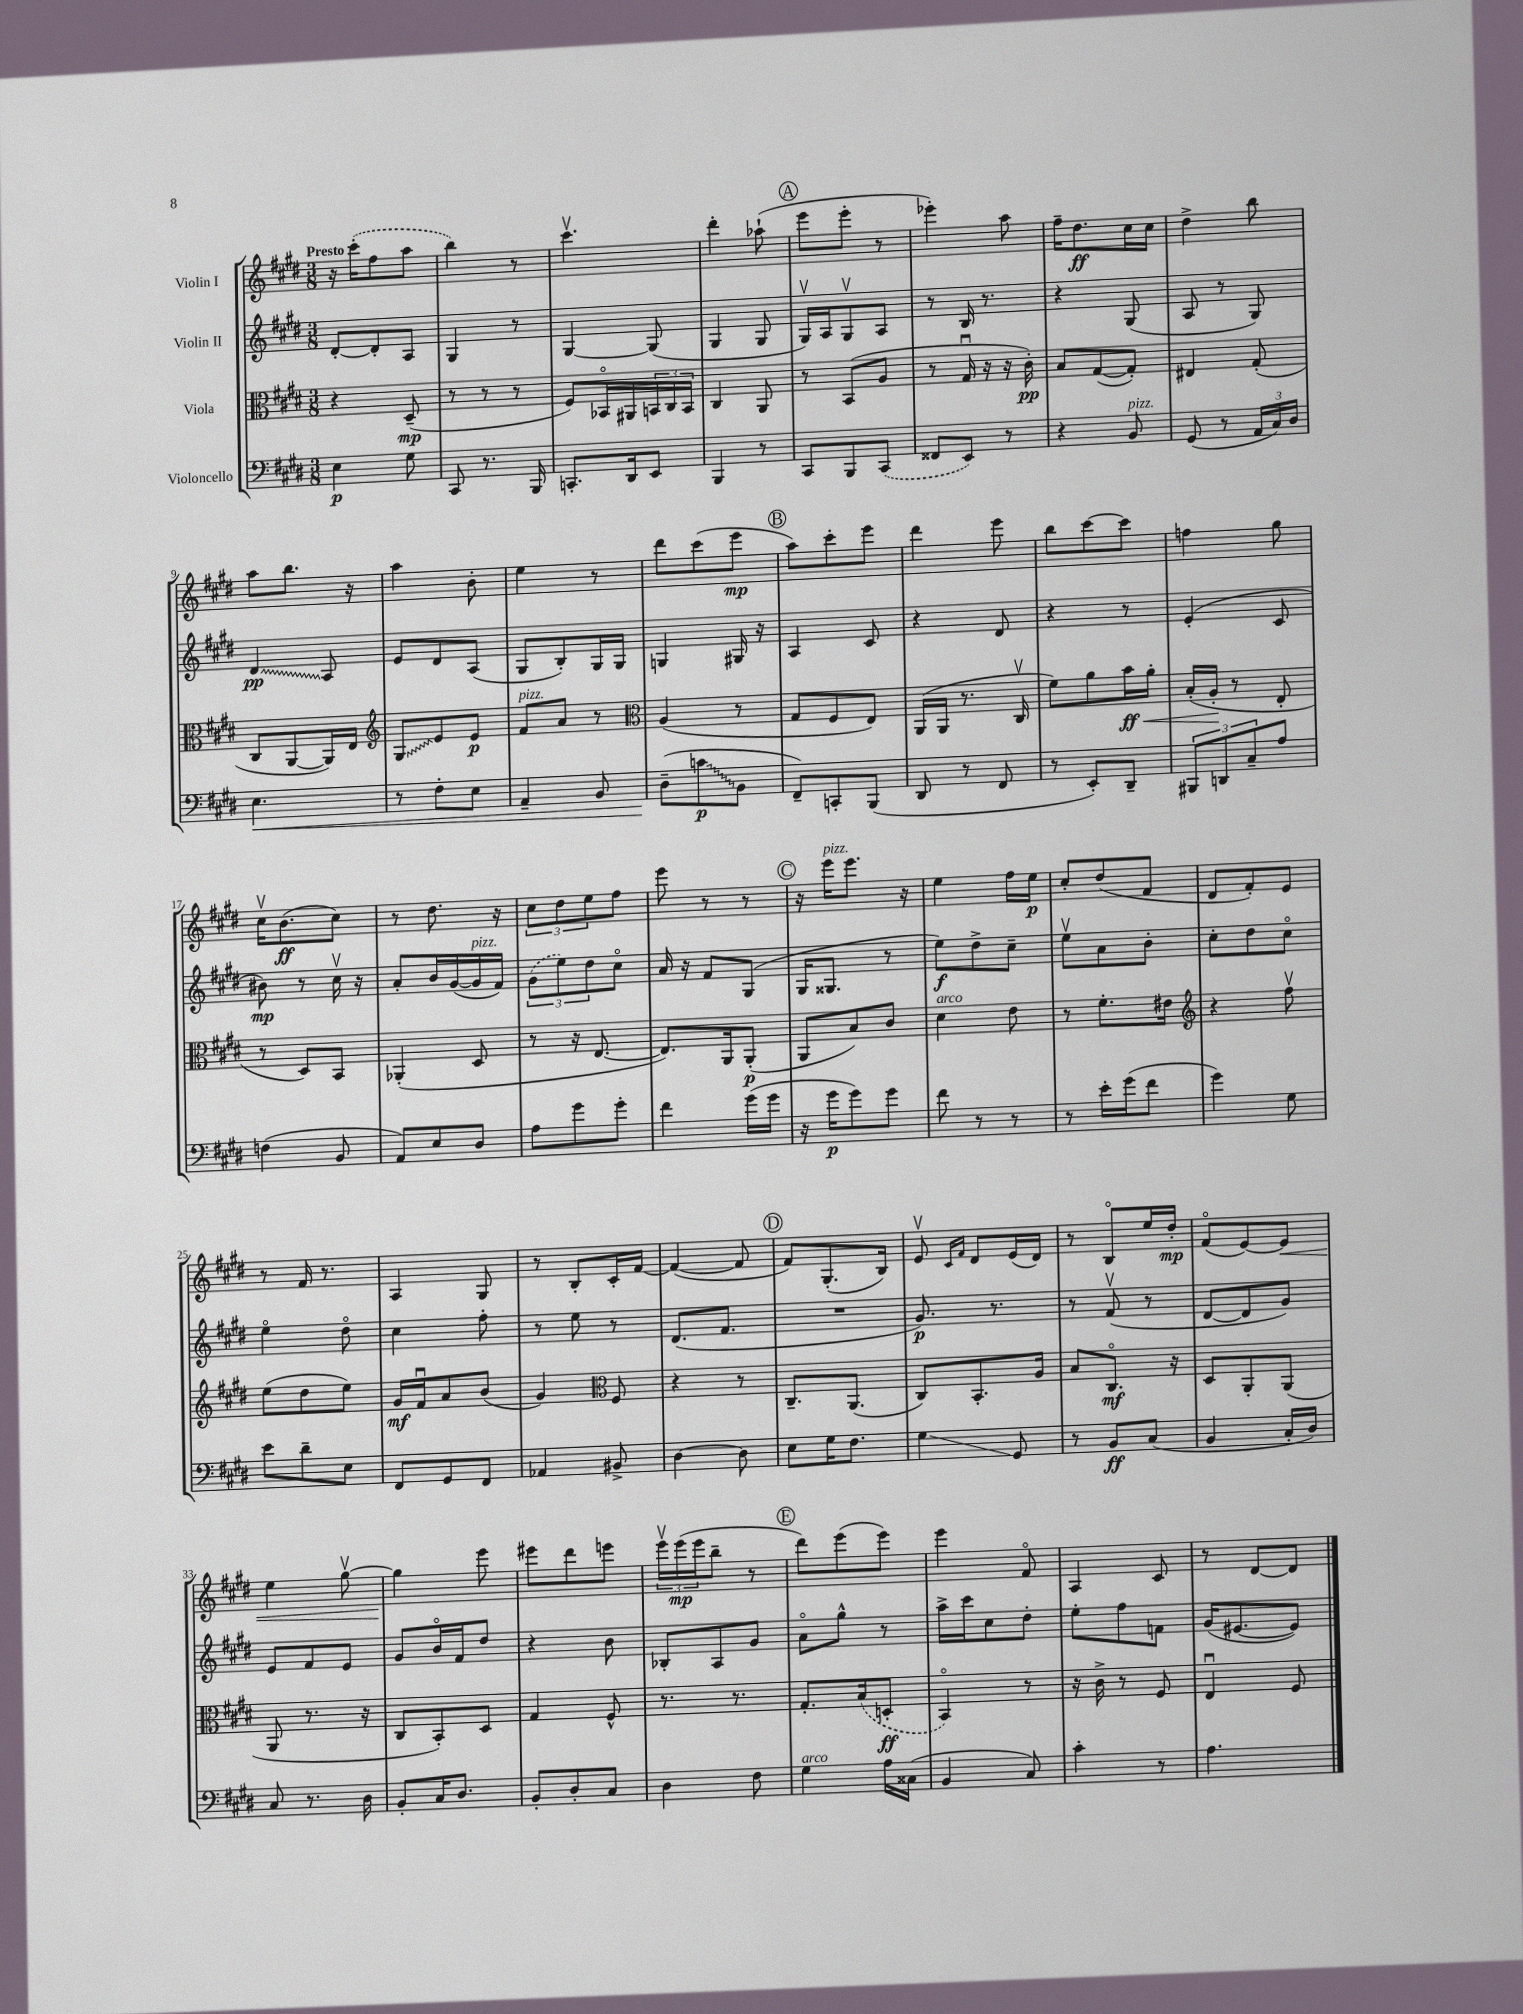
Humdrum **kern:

**kern	**kern	**kern	**kern
*staff4	*staff3	*staff2	*staff1
*clefF4	*clefC3	*clefG2	*clefG2
*k[f#c#g#d#]	*k[f#c#g#d#]	*k[f#c#g#d#]	*k[f#c#g#d#]
*M3/8	*M3/8	*M3/8	*M3/8
4E\	4r	[8d#'/L	16r
.	.	.	(16ccc#'\LK
.	.	8d#'/]	8ff#\
8G#\	(8D#~/	8A/J	8aa\J
=	=	=	=
8CC#/	8r	4G#/	4bb\)
8.r	8r	.	.
.	8r	8r	8r
16BBB/	.	.	.
=	=	=	=
8.CC'/L	8F#/L)	[4G#/	4.ccc#v\
.	16BB-o/L	.	.
16DD#/k	16AA#/	.	.
8EE/J	24BB/	(8G#/]	.
.	24C#/	.	.
.	24BB/JJ	.	.
=	=	=	=
4BBB/	4C#/	4G#/	4ddd#'\
8r	8AA/	8G#/	(8aa-`\
=	=	=	=
8CC#/L	8r	16G#v/LL)	8eee\L
.	.	16A/J	.
8BBB/	(8BB/L	8G#v/	8eee'\J
(8CC#/J	8A/J	8A/J	8r
=	=	=	=
8FF##/L	8r	8r	4eee-'\)
8EE/J)	16G#u/	16B/	.
.	16r	8.r	.
8r	16r	.	8aa\
.	16c#'\)	.	.
=	=	=	=
4r	8B/L	4r	16ff#~\LK
.	.	.	8.dd#\
.	([8G#/	.	.
8BB/	8G#'/]J)	(8G#/	16cc#\L
.	.	.	16cc#\JJ
=	=	=	=
(8GG#/	4E#/	8A/	4dd#^\
8r	.	8r	.
24AA/LL	(8G#'/	8G#/)	8bb\
24C#/)	.	.	.
24D#/JJ	.	.	.
=	=	=	=
4.E\	8C#/L	4d#/	8aa\L
.	[8AA/	.	8.bb\J
.	16AA/]L)	8A/	.
.	16E/JJ	.	16r
=	=	=	=
*	*clefG2	*	*
8r	8G#/L	8e/L	4aa\
8F#'\L	8e/	8d#/	.
8E\J	8e/J	(8A/J	8b'\
=	=	=	=
4AA~/	8f#/L	8G#/L	4ee\
.	8a/J	8B'/)	.
8BB/	8r	16G#/L	8r
.	.	16G#/JJ	.
=	=	=	=
*	*clefC3	*	*
(8D#~\L	(4A/	4G/	8ddd#\L
8c\	.	.	(8ccc#\
8BB\J	8r	16G#/	8eee\J
.	.	16r	.
=	=	=	=
8FF#~/L)	8G#/L	4A/	8aa\L)
8CC'/	8F#/	.	8ccc#'\
(8BBB/J	8E/J)	8c#/	8eee\J
=	=	=	=
8DD#/	(16AA/LL	4r	4ddd#\
.	16AA/JJ	.	.
8r	8.r	.	.
8FF#/	.	8d#/	8eee\
.	16C#v/	.	.
=	=	=	=
8r	8f#\L)	4r	8bb\L
8EE'/L)	8a\	.	[8ccc#\
8DD#~/J	16b\L	8r	8ccc#\]J
.	16a'\JJ	.	.
=	=	=	=
12BBB#/L	(16B'/LL	(4e'/	4ff\
.	16A'/JJ	.	.
12DD/	.	.	.
.	8r	.	.
12C#~/	.	.	.
8A/J	8E'/	8c#/	8gg#\
=	=	=	=
(4F\	8r	8b#\)	16cc#v\LK
.	.	.	(8.b\
.	8D#/L)	8r	.
8BB/	8BB/J	16cc#v\	8cc#\J)
.	.	16r	.
=	=	=	=
8AA/L)	(4AA-'/	8a'/L	8r
8E/	.	16b/L	8.dd#\
.	.	([16g#/	.
8D#/J	8D#/	16g#/]	.
.	.	16f#/JJ)	16r
=	=	=	=
8A\L	8r	(12g#\L	12cc#\L
.	.	12ee\)	12dd#\
8g#\	16r	.	.
.	.	12dd#\	12ee\
.	[8.E/	.	.
8g#'\J	.	8cc#o\J	8ff#\J
=	=	=	=
4f#\	8.E/]L)	16a/	8eee\
.	.	16r	.
.	.	8f#/L	8r
.	16AA/k	.	.
(16g#\LL	(8AA'/J	(8G#/J	8r
16g#\JJ	.	.	.
=	=	=	=
16r	8AA/L	16G#/LK	16r
16g#\LK	.	8.G##/J	16eee\LK
8g#\)	8B/)	.	8.eee\J
8g#\J	8c#/J	8r	.
.	.	.	16r
=	=	=	=
8f#\	4d#\	8ee\L)	4ee\
8r	.	8dd#^\	.
8r	8e\	8cc#~\J	16ff#\LL
.	.	.	16ee\JJ
=	=	=	=
8r	8r	8eev\L	8cc#'/L
16e'\LL	8.f#'\L	8a\	(8dd#/
(16g#\J	.	.	.
8f#\J	.	8b'\J	8f#/J
.	16e#\Jk	.	.
=	=	=	=
*	*clefG2	*	*
4g#\)	4r	8cc#'\L	8d#/L
.	.	8dd#\	8f#'/)
8G#\	8ff#v\	8cc#o\J	8e/J
=	=	=	=
8e\L	(8ee\L	4eeo\	8r
8d#~\	8dd#\	.	16f#/
.	.	.	8.r
8E\J	8ee\J)	8dd#o\	.
=	=	=	=
8FF#/L	16g#/LL	4cc#\	4A/
.	16f#u/J	.	.
8GG#/	8a/	.	.
8FF#/J	(8b/J	8ff#'\	8G#/
=	=	=	=
4AA-/	4g#/)	8r	8r
.	.	8ee\	8B'/L
*	*clefC3	*	*
8BB#^/	8F#/	8r	16c#'/L
.	.	.	[16f#/JJ
=	=	=	=
[4D#\	4r	(8.d#/L	(4f#/_
.	.	8.f#/J	.
8D#\]	8r	.	8f#/]
=	=	=	=
8E\L	8.C#~/L	4.r	8f#/L)
16G#\K	.	.	(8.G#'/
8.F#\J	(8.AA/J	.	.
.	.	.	16B/Jk)
=	=	=	=
4G#\	8C#/L)	8.g#/)	8ev/
.	.	.	16qqc#/LL
.	.	.	16qqf#/JJ
.	8.BB'/	.	8d#/L
.	.	8.r	.
8GG#/	.	.	(16e/L
.	16A/Jk	.	16d#/JJ)
=	=	=	=
8r	8B/L	8r	8r
8BB/L	8.C#o/J	(8f#v/	8Bo/L
(8C#/J	.	8r	16ee/L
.	16r	.	16dd#'/JJ
=	=	=	=
4BB/	8D#/L	[8d#/L	(8f#o/L
.	8AA'/	8d#/]	[8e/)
16C#'/LL	(8AA/J	8g#/J)	8e/]J
16D#/JJ)	.	.	.
=	=	=	=
8C#/	8AA/	8e/L	4ee\
8.r	8.r	8f#/	.
.	.	8e/J	[8gg#v\
16D#\	16r	.	.
=	=	=	=
8BB'/L	8C#/L	8g#/L	4gg#\]
16C#/K	8BB'/)	16bo/L	.
8.D#/J	.	16f#/J	.
.	8D#/J	8dd#/J	8eee\
=	=	=	=
8BB'/L	4G#/	4r	8eee#\L
8D#'/	.	.	8ddd#\
8C#/J	8F#^^/	8b\	8eee\J
=	=	=	=
4D#\	8.r	8B-'/L	24eeev\LL
.	.	.	(24eee\
.	.	.	24eee\J
.	.	8A/	8bb~\J
.	8.r	.	.
8F#\	.	8g#/J	8r
=	=	=	=
4G#\	8.G#'/L	8ao\L	8ddd#\L)
.	.	8gg#^^\J	(8eee\
.	(16B/k	.	.
16A\LL	8D'/J	8r	8eee\J)
(16C##\JJ	.	.	.
=	=	=	=
4BB/	4BBo/)	16aa^\LL	4eee\
.	.	16ccc#\J	.
.	.	8cc#\	.
8C#/)	8r	8dd#'\J	8f#o/
=	=	=	=
4c#'\	16r	8ee'\L	4A/
.	16c#^\	.	.
.	8r	8ff#\	.
8r	8F#/	8f\J	8c#/
=	=	=	=
4.A\	4Eu/	(16g#/LK	8r
.	.	[8.e#/	.
.	.	.	[8d#/L
.	8F#/	8e#/]J)	8d#/]J
==	==	==	==
*-	*-	*-	*-
